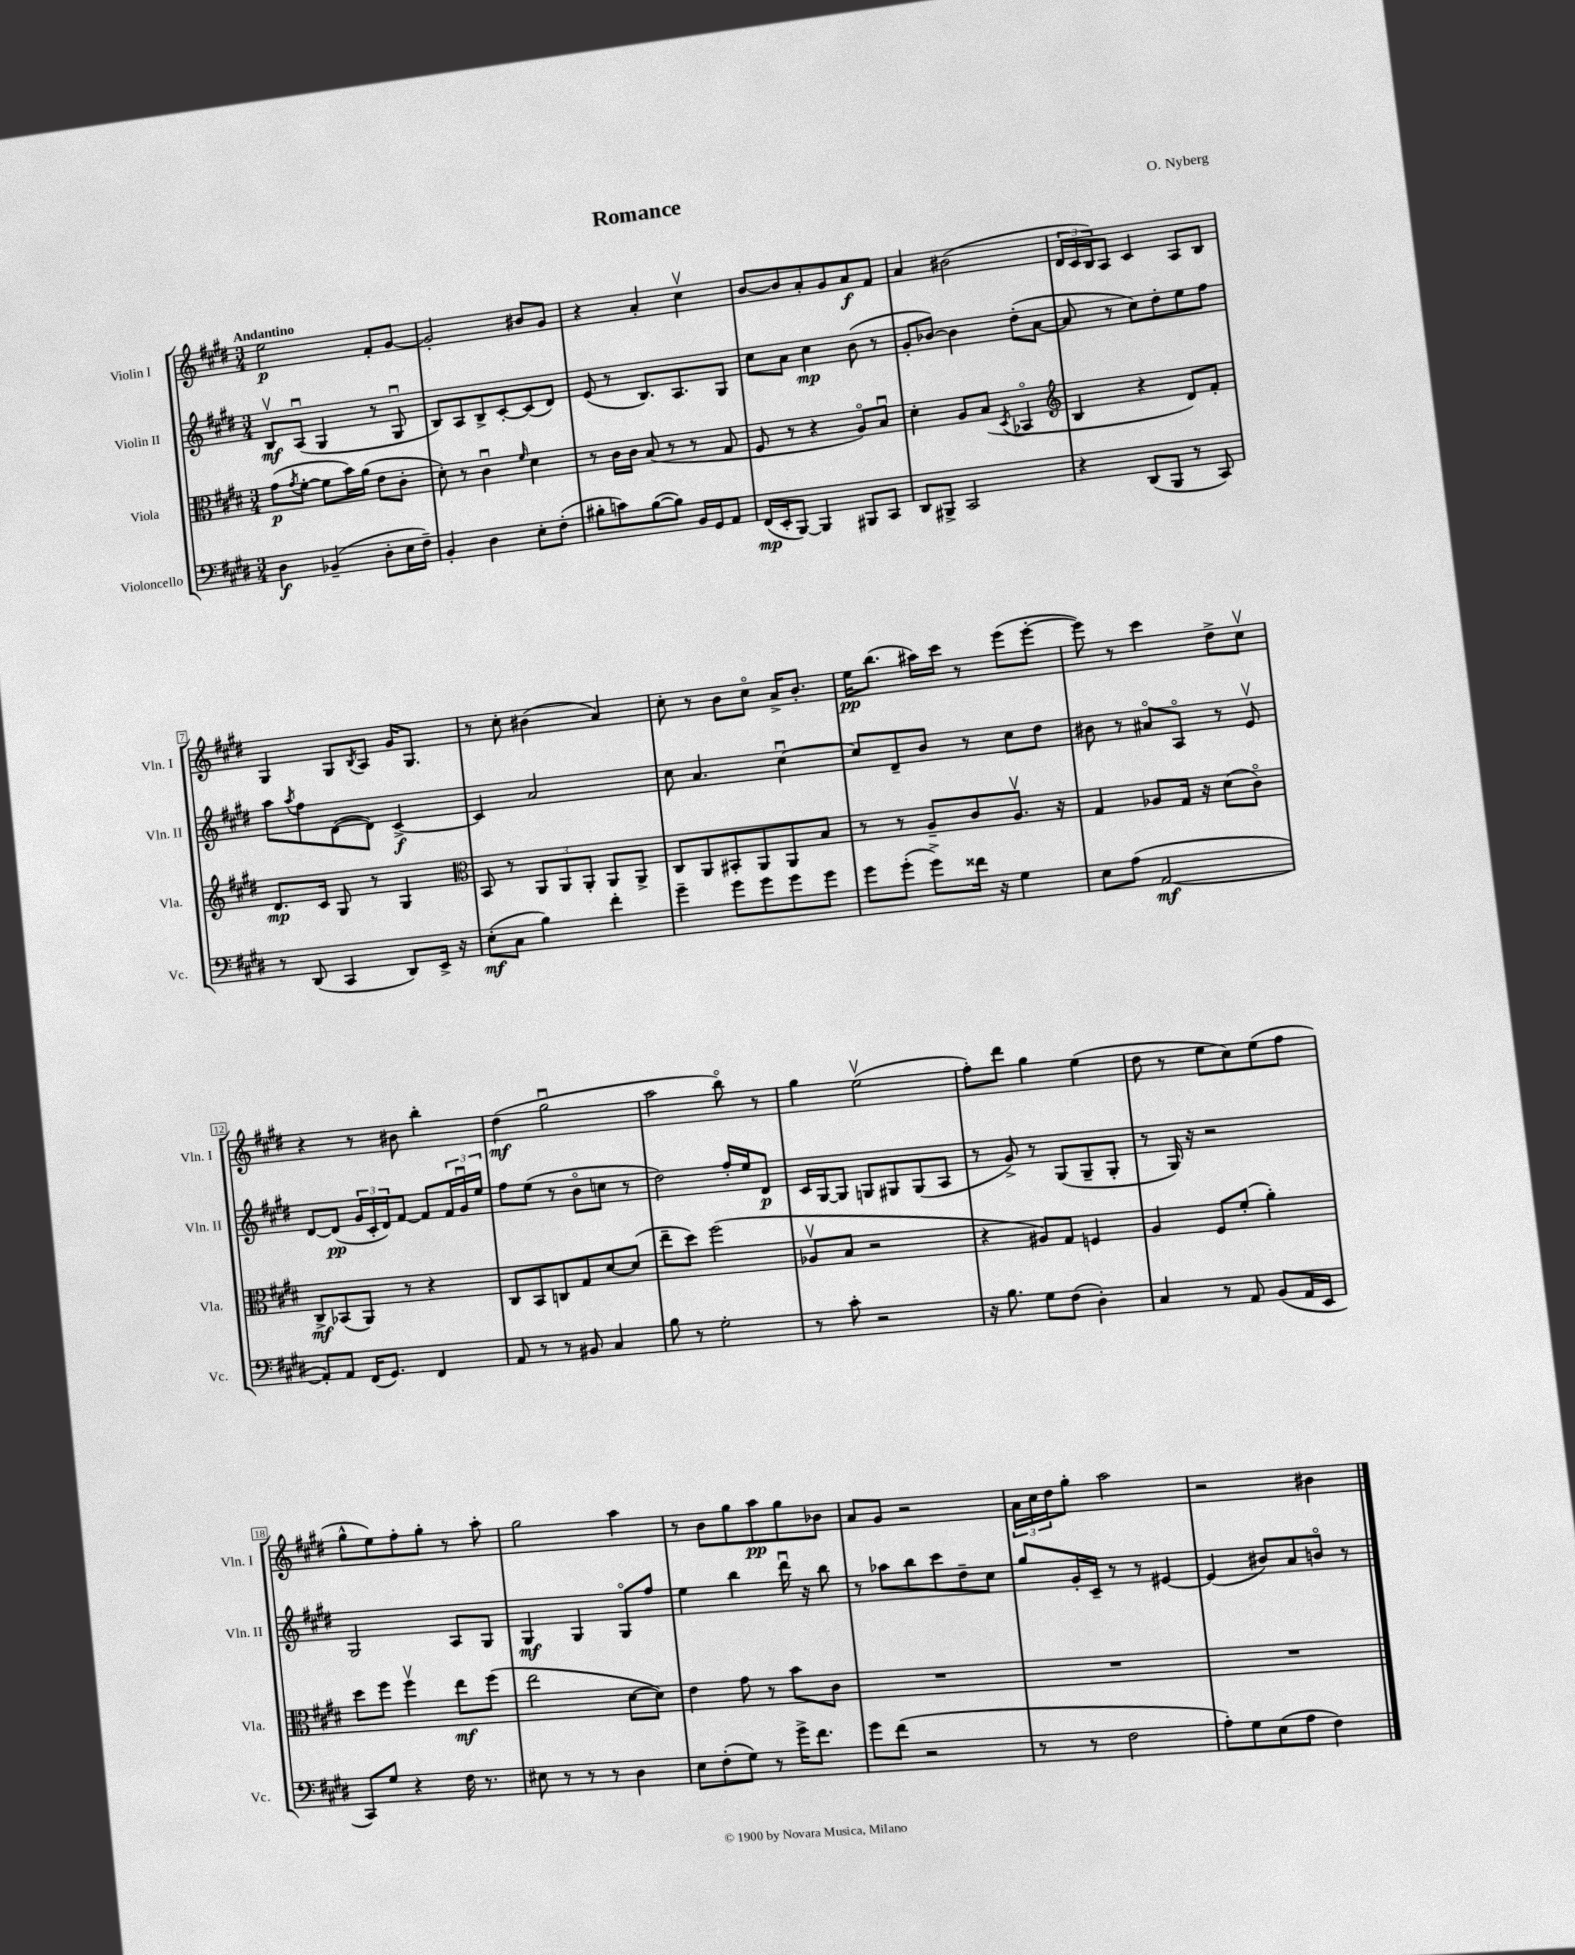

**kern	**kern	**kern	**kern
*staff4	*staff3	*staff2	*staff1
*clefF4	*clefC3	*clefG2	*clefG2
*k[f#c#g#d#]	*k[f#c#g#d#]	*k[f#c#g#d#]	*k[f#c#g#d#]
*M3/4	*M3/4	*M3/4	*M3/4
4D#	(8g#	8Bv	2ee
.	8qg#	.	.
.	[8f#'	(8Au	.
(4BB-~	8f#]	4G#	.
.	16b)	.	.
.	(16a	.	.
8D#'	8e	8r	8f#'
16E	8c#'	8G#u	[8g#
16F#~)	.	.	.
=	=	=	=
4BB'	8d#')	8B)	2g#']
.	8r	8A	.
4D#	4c#u	8B^	.
.	.	[8c#'	.
.	16qqf#	.	.
8E'	4d#	(8c#]	8b#
(8F#'	.	8d#)	8g#
=	=	=	=
8B#'	8r	(8e	4r
8c)	16c#	8r	.
.	16c#	.	.
([8B#	(8B	8.B)	4a'
8B#])	8r	.	.
.	.	8.A	.
16BB	8r	.	4cc#v
16GG#	.	.	.
8AA	8G#	8G#	.
=	=	=	=
(16FF#	8F#	8cc#	[8b
16EE'	.	.	.
[8BBB)	8r	8a	8b]
4BBB]	4r	4cc#	8a'
.	.	.	8g#
8BBB#	8Ao)	(8b	8a
8CC#	8Bu	8r	8f#
=	=	=	=
8DD#	4d#'	8g#'	4a
8BBB#^	.	[8b-)	.
2CC#	8A	4b-]	(2b#
.	(8B	.	.
.	8qD#	.	.
.	4BB-o	(8dd#'	.
.	.	[8a	.
=	=	=	=
*	*clefG2	*	*
4r	4B	8a]	24d#
.	.	.	24c#
.	.	.	24B)
.	.	8r	8A
(8DD#	4r	8cc#)	4c#
8BBB	.	8dd#'	.
8r	8d#)	8ee	8A
8CC#)	8f#'	8ff#	8B
=	=	=	=
8r	8.d#	8aa	4G#
.	.	8qaa	.
(8DD#	.	8ff#	.
.	16c#	.	.
4CC#	8G#	([8d#	8G#
.	.	.	8qB
.	8r	8d#])	8A
8DD#)	4G#	[4c#^	16g#
.	.	.	8.G#
16EE^	.	.	.
16r	.	.	.
=	=	=	=
*	*clefC3	*	*
(8E'	8BB	4c#]	8r
8C#	8r	.	8cc#'
4B)	12AA	2a	(4b#
.	12AA	.	.
.	12AA'	.	.
4f#'	8AA	.	4a)
.	8AA^	.	.
=	=	=	=
4g#~	8C#	8cc#	8cc#'
.	8AA	4.a	8r
8g#	8BB#'	.	8b
8g#	8AA	.	8cc#o
8g#	8AA	[4cc#u	16a^
.	.	.	8.b'
8g#	8B	.	.
=	=	=	=
8g#	8r	8cc#]	16ee
.	.	.	(8.bb
(8g#'	8r	8d#~	.
8g#^)	8A~	8b	16aa#)
.	.	.	16ccc#
16f##	8c#	8r	8r
16r	.	.	.
4G#	8.Av	8cc#	(8eee
.	.	8dd#	[8eee'
.	16r	.	.
=	=	=	=
8E	4G#	8b#	8eee])
(8A	.	8r	8r
[2AA	8A-	8a#o	4ccc#
.	16G#	8Ao	.
.	16r	.	.
.	(8d#	8r	8dd#^
.	8c#o)	8ev	8cc#v
=	=	=	=
8AA'])	8C#^	[8d#	4r
8AA	(8BB-	(8d#]	.
(16FF#	8AA)	24g#	8r
.	.	24c#'	.
8.GG#)	.	.	.
.	.	24d#)	.
.	8r	[8f#	8b#
4FF#	4r	8f#]	4bb'
.	.	24f#	.
.	.	24g#u	.
.	.	24ee	.
=	=	=	=
8AA	8C#	8ff#	(4dd#
8r	8BB	(8ee	.
8r	8C	8r	2gg#u
8BB#	8G#	8bo	.
4C#	[8d#	8cc	.
.	(8d#]	8r	.
=	=	=	=
8B	8ee~	2dd#)	2aa
8r	8dd#)	.	.
2G#'	(2ff#	.	.
.	.	16ff#'	8bbo)
.	.	16ee	.
.	.	8d#	8r
=	=	=	=
8r	8A-v	16c#	4gg#
.	.	[16G#	.
8c#'	8B	8G#]	.
2r	2r	8G	(2eev
.	.	8G#	.
.	.	(8G#	.
.	.	8A	.
=	=	=	=
16r	4r	8r	8ff#')
8.B	.	.	.
.	.	8g#^)	8ddd#
8G#	8A#)	8r	4gg#
(8F#	8G#	(8G#	.
4D#')	4F	8G#~	(4ee
.	.	8G#'	.
=	=	=	=
4C#	4A	8r	8dd#
.	.	16G#)	8r
.	.	16r	.
8r	8F#	2r	8ee
8AA	(8f#'	.	8cc#)
(8BB	4a')	.	(8ee
16AA	.	.	8ff#
16EE	.	.	.
=	=	=	=
8CC#)	8dd#	2G#	8gg#^^
8G#	8ff#	.	8ee)
4r	4ff#v	.	8ff#'
.	.	.	8gg#'
16F#	8ee	8A	8r
8.r	.	.	.
.	(8ff#	8G#	8aa'
=	=	=	=
8E#	2ee	4G#	2gg#
8r	.	.	.
8r	.	4G#	.
8r	.	.	.
4D#	[8d#	8G#o	4aa
.	8d#])	8ff#	.
=	=	=	=
8E	4e	4ee	8r
(8F#'	.	.	8b
8G#)	8g#	4bb	8gg#
8r	8r	.	8aa
16g#^	8b	16ddd#u	8gg#
8.f#	.	16r	.
.	8c#	8bb	8b-
=	=	=	=
8g#	2.r	8r	8a
(8f#	.	8aa-	8g#
2r	.	8bb	2r
.	.	8ccc#	.
.	.	8dd#~	.
.	.	8cc#	.
=	=	=	=
8r	2.r	8gg#	24a
.	.	.	24cc#
.	.	.	24dd#
8r	.	16g#'	8gg#'
.	.	16c#~	.
2F#	.	8r	2aa
.	.	8r	.
.	.	[4e#	.
=	=	=	=
8A')	2.r	(4e#]	2r
8G#	.	.	.
(8E	.	8b#)	.
8A	.	8a	.
4F#)	.	8bo	4b#
.	.	8r	.
==	==	==	==
*-	*-	*-	*-
